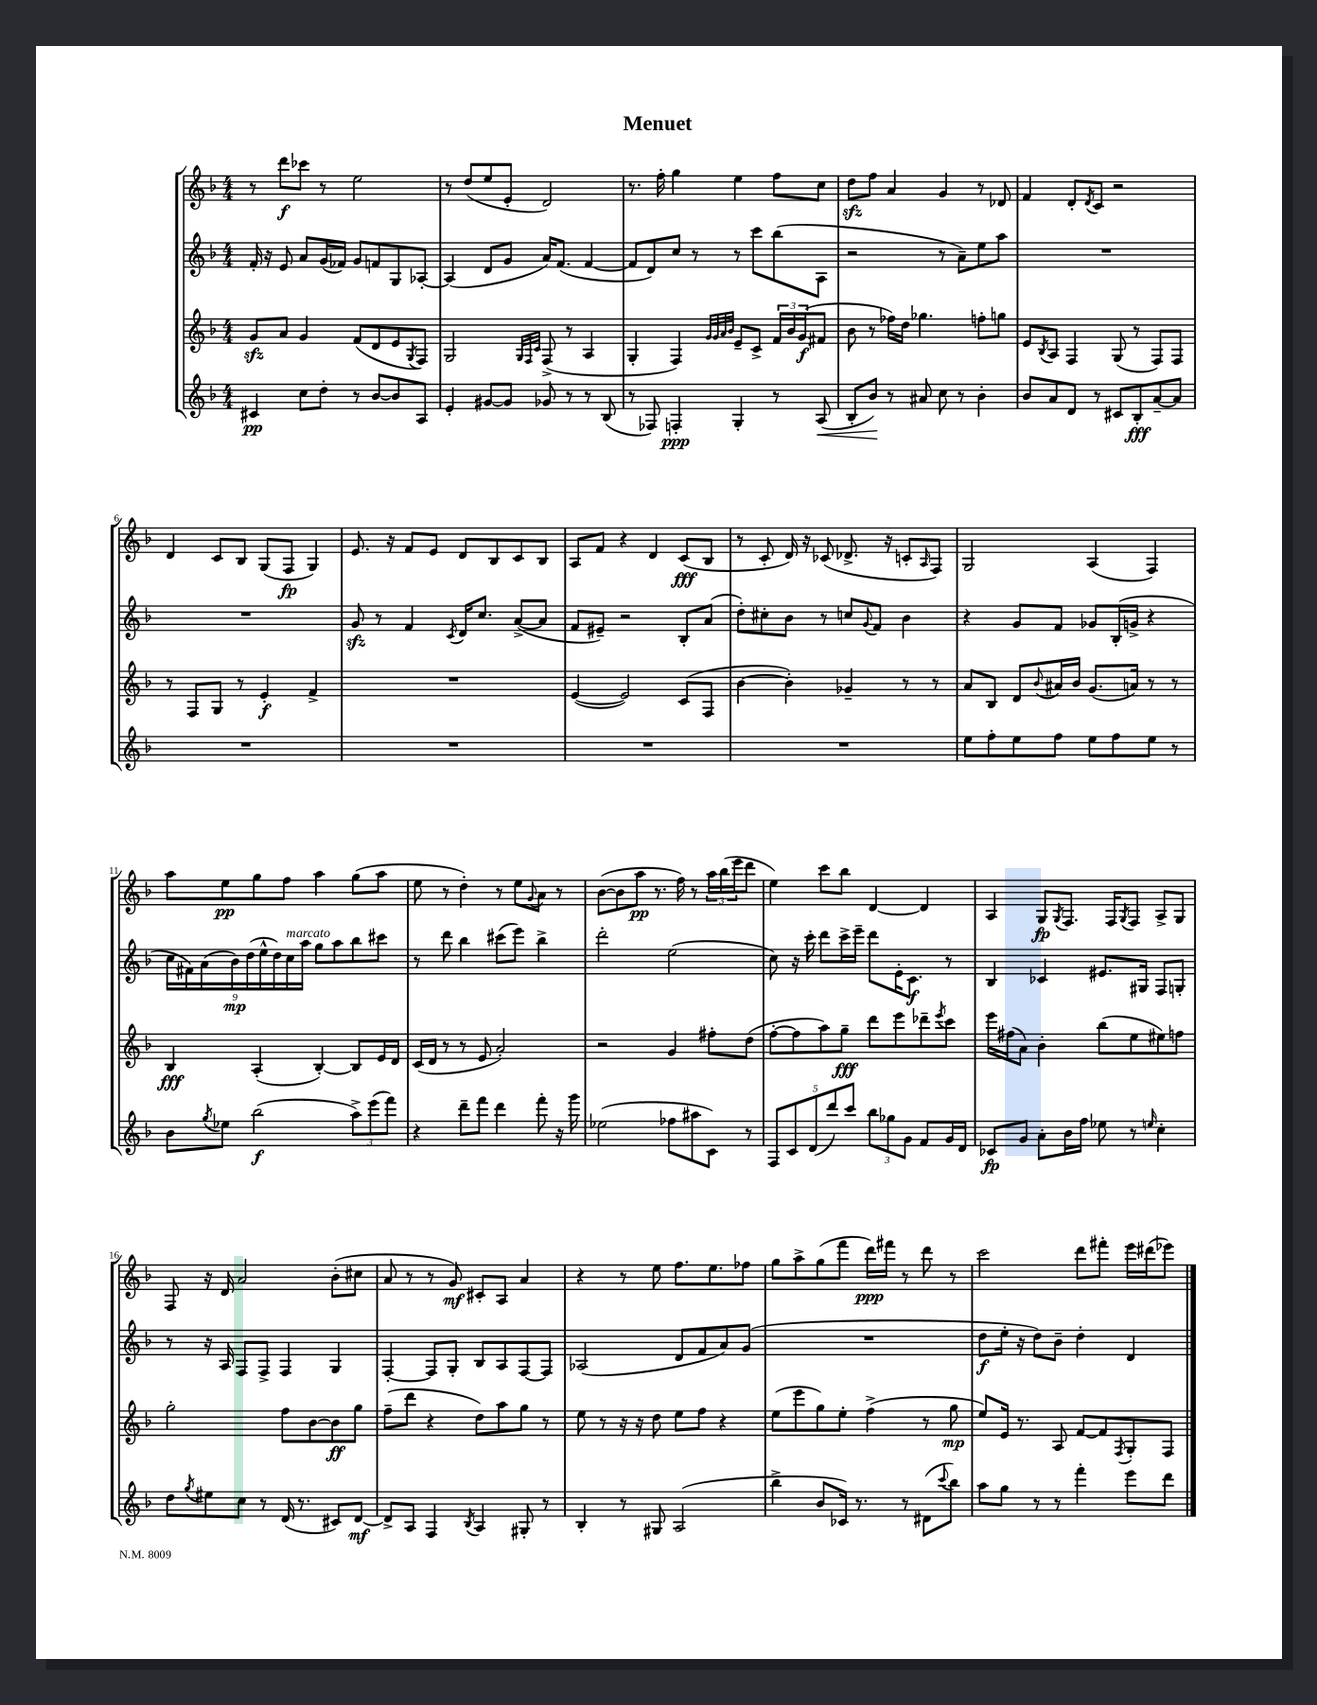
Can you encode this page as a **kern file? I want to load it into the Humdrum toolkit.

**kern	**dynam	**kern	**dynam	**kern	**dynam	**kern	**dynam
*part4	*part4	*part3	*part3	*part2	*part2	*part1	*part1
*staff4	*staff4	*staff3	*staff3	*staff2	*staff2	*staff1	*staff1
*clefG2	*	*clefG2	*	*clefG2	*	*clefG2	*
*k[b-]	*	*k[b-]	*	*k[b-]	*	*k[b-]	*
*M4/4	*	*M4/4	*	*M4/4	*	*M4/4	*
=1	=1	=1	=1	=1	=1	=1	=1
4c#X/	pp	8gzz/L	.	16f'/	.	8r	.
.	.	.	.	16r	.	.	.
.	.	8a/J	.	8e/	.	8ddd\L	f
8cc\L	.	4g/	.	8a/L	.	8ccc-X\J	.
8dd'\J	.	.	.	(16g/L	.	8r	.
.	.	.	.	16f-X/JJ)	.	.	.
8r	.	(8f/L	.	8g/L	.	2ee\	.
[8b-/L	.	8d/	.	8fn/	.	.	.
8b-/]	.	8e/	.	8G/	.	.	.
.	.	8qG/	.	.	.	.	.
8A/J	.	8F/J)	.	[8A-X'/J	.	.	.
=2	=2	=2	=2	=2	=2	=2	=2
4e'/	.	2G/	.	(4A-/]	.	8r	.
.	.	.	.	.	.	(8dd/L	.
[8g#X/L	.	.	.	8d/L	.	8ee/	.
8g#/J]	.	.	.	8g/J	.	8e'/J	.
.	.	32qqG/LLL	.	.	.	.	.
.	.	32qqF/	.	.	.	.	.
.	.	32qqc/JJJ	.	.	.	.	.
8g-X/	.	(8F^/	.	16a/KL)	.	2d/)	.
.	.	.	.	(8.f/J	.	.	.
8r	.	8r	.	.	.	.	.
8r	.	4A/	.	[4f/	.	.	.
(8B-/	.	.	.	.	.	.	.
=3	=3	=3	=3	=3	=3	=3	=3
8r	.	4G'/	.	8f/L]	.	8.r	.
8F-X/)	.	.	.	8d/)	.	.	.
.	.	.	.	.	.	16ff'\	.
4Fn'/	ppp	4F/)	.	8cc/J	.	4gg\	.
.	.	.	.	8r	.	.	.
.	.	32qqg/LLL	.	.	.	.	.
.	.	32qqg/	.	.	.	.	.
.	.	32qqa/	.	.	.	.	.
.	.	32qqb-/JJJ	.	.	.	.	.
4G'/	.	8e~/L	.	8r	.	4ee\	.
.	.	8c^/J	.	8ccc\L	.	.	.
8r	.	24f/LL	.	(8bb-\	.	8ff\L	.
.	.	24b-/	.	.	.	.	.
.	.	(24g/J	f	.	.	.	.
!	!LO:HP:b	!	!	!	!	!	!
(8A/	<	8f#X/J	.	8A\J	.	8cc\J	.
=4	=4	=4	=4	=4	=4	=4	=4
8B-'/L	.	8b-\	.	2r	.	8ddzz\L	.
8b-/J)	.	8r	.	.	.	8ff\J	.
8r	[	16ff-X\LL)	.	.	.	4a/	.
.	.	16dd\JJ	.	.	.	.	.
8a#X/	.	4.gg-X\	.	.	.	.	.
8cc\	.	.	.	8r	.	4g/	.
8r	.	.	.	8a~\L)	.	.	.
4b-'\	.	8ffn'\L	.	8ee\	.	8r	.
.	.	8ggn\J	.	8aa\J	.	8d-X/	.
=5	=5	=5	=5	=5	=5	=5	=5
8b-/L	.	8e/L	.	1r	.	4f/	.
.	.	8qB-/	.	.	.	.	.
8a/	.	8A/J	.	.	.	.	.
8d/J	.	4F/	.	.	.	8d'/L	.
.	.	.	.	.	.	8qd/	.
8r	.	.	.	.	.	8c/J	.
8c#X/L	.	(8G/	.	.	.	2r	.
8B-'/	fff	8r	.	.	.	.	.
[8a~/	.	8F/L)	.	.	.	.	.
8a/J]	.	8F/J	.	.	.	.	.
!!LO:LB:g=z
=6	=6	=6	=6	=6	=6	=6	=6
1r	.	8r	.	1r	.	4d/	.
.	.	8F/L	.	.	.	.	.
.	.	8G/J	.	.	.	8c/L	.
.	.	8r	.	.	.	8B-/J	.
.	.	4e'/	f	.	.	(8G/L	.
.	.	.	.	.	.	8F/J	fp
.	.	4f^/	.	.	.	4G/)	.
=7	=7	=7	=7	=7	=7	=7	=7
1r	.	1r	.	8gzz/	.	8.e/	.
.	.	.	.	8r	.	.	.
.	.	.	.	.	.	16r	.
.	.	.	.	4f/	.	8f/L	.
.	.	.	.	.	.	8e/J	.
.	.	.	.	8qc/	.	.	.
.	.	.	.	16d/KL	.	8d/L	.
.	.	.	.	8.cc/J	.	.	.
.	.	.	.	.	.	8B-/	.
.	.	.	.	([8a^/L	.	8c/	.
.	.	.	.	8a/J]	.	8B-/J	.
=8	=8	=8	=8	=8	=8	=8	=8
1r	.	([4e/	.	8f/L	.	8A/L	.
.	.	.	.	8e#X~/J)	.	8f/J	.
.	.	2e/])	.	2r	.	4r	.
.	.	.	.	.	.	4d/	.
.	.	(8c/L	.	8B-'/L	.	(8c/L	fff
.	.	8F/J	.	(8a/J	.	8B-/J	.
=9	=9	=9	=9	=9	=9	=9	=9
1r	.	[4b-\	.	8dd'\L)	.	8r	.
.	.	.	.	8cc#X'\	.	8c'/	.
.	.	4b-'\])	.	8b-\J	.	16d/)	.
.	.	.	.	.	.	16r	.
.	.	.	.	8r	.	(8c-X/	.
.	.	4g-X~/	.	8ccn/L	.	8.d-X^/	.
.	.	.	.	8qqg/	.	.	.
.	.	.	.	8f/J	.	.	.
.	.	.	.	.	.	16r	.
.	.	8r	.	4b-\	.	8cn'/L	.
.	.	.	.	.	.	16qqA/	.
.	.	8r	.	.	.	8F/J)	.
=10	=10	=10	=10	=10	=10	=10	=10
8ee\L	.	8a/L	.	4r	.	2G/	.
8ff'\	.	8B-/J	.	.	.	.	.
8ee\	.	8d/L	.	8g/L	.	.	.
.	.	8qqb-/	.	.	.	.	.
8ff\J	.	16a#X/L	.	8f/J	.	.	.
.	.	16b-/JJ	.	.	.	.	.
8ee\L	.	(8.g/L	.	8g-X/L	.	(4A/	.
8ff\	.	.	.	(16B-'/L	.	.	.
.	.	16an/Jk)	.	16gn^/JJ	.	.	.
8ee\J	.	8r	.	4r	.	4F/)	.
8r	.	8r	.	.	.	.	.
!!LO:LB:g=z
=11	=11	=11	=11	=11	=11	=11	=11
8b-\L	.	4B-/	fff	18cc\LL	.	8aa\L	.
.	.	.	.	18f#X\)	.	.	.
.	.	.	.	(18a\	.	.	.
8qgg/	.	.	.	.	.	.	.
8ee-X\J	.	.	.	.	.	8ee\	pp
.	.	.	.	18b-\)	mp	.	.
.	.	.	.	(18dd\	.	.	.
(2bb-\	f	(4A'/	.	.	.	8gg\	.
.	.	.	.	18ee^^\	.	.	.
.	.	.	.	18dd\)	.	.	.
.	.	.	.	.	.	8ff\J	.
!	!	!	!	!LO:TX:a:i:t=marcato	!	!	!
.	.	.	.	18cc\	.	.	.
.	.	.	.	18aa\JJ	.	.	.
.	.	[4B-'/)	.	8gg\L	.	4aa\	.
.	.	.	.	8aa\	.	.	.
12aa^\L)	.	8B-/L]	.	8bb-\	.	(8gg\L	.
(12eee\	.	.	.	.	.	.	.
.	.	16e/L	.	8ccc#X\J	.	8aa\J	.
12fff\J)	.	.	.	.	.	.	.
.	.	16d/JJ	.	.	.	.	.
=12	=12	=12	=12	=12	=12	=12	=12
4r	.	(16c/LL	.	8r	.	8ee\	.
.	.	16d/JJ	.	.	.	.	.
.	.	8r	.	8ddd\	.	8r	.
8ddd~\L	.	8r	.	4bb-\	.	4dd'\)	.
8fff\J	.	8e/	.	.	.	.	.
4ddd\	.	2a'/)	.	(8ccc#X\L	.	8r	.
.	.	.	.	8eee\J)	.	8ee\L	.
.	.	.	.	.	.	8qqg/	.
8fff'\	.	.	.	4bb-^\	.	8a\J	.
16r	.	.	.	.	.	8r	.
16ggg\	.	.	.	.	.	.	.
=13	=13	=13	=13	=13	=13	=13	=13
(2ee-X\	.	2r	.	2ddd'\	.	([8b-\L	.
.	.	.	.	.	.	8b-\]	.
.	.	.	.	.	.	8aa\J	pp
.	.	.	.	.	.	8.r	.
8ff-X\L	.	4g/	.	(2ee\	.	.	.
.	.	.	.	.	.	16ff\)	.
8aa#X\	.	.	.	.	.	8r	.
8c\J)	.	8ff#X'\L	.	.	.	24aa\LL	.
.	.	.	.	.	.	(24bb-\	.
.	.	.	.	.	.	24eee\J	.
8r	.	(8dd\J	.	.	.	8ddd\J	.
=14	=14	=14	=14	=14	=14	=14	=14
10F/L	.	[8ff'\L	.	8cc\)	.	4ee\)	.
10c/	.	.	.	.	.	.	.
.	.	8ff\]	.	16r	.	.	.
.	.	.	.	16ccc'\	.	.	.
(10d/	.	.	.	.	.	.	.
.	.	8aa\)	.	8ddd\L	.	8ccc\L	.
10ddd/)	.	.	.	.	.	.	.
.	.	8gg~\J	fff	16ccc^\L	.	8bb-\J	.
10ccc/J	.	.	.	.	.	.	.
.	.	.	.	16eee~\JJ	.	.	.
12bb-\L	.	8ddd\L	.	8ddd\L	.	[4d/	.
12gg-X\	.	.	.	.	.	.	.
.	.	8eee\	.	16e'\K	.	.	.
12g\J	.	.	.	.	.	.	.
.	.	.	.	8.c\J	f	.	.
8f/L	.	8ddd-X~\	.	.	.	4d/]	.
.	.	8qeee/	.	.	.	.	.
16g/L	.	8ccc\J	.	8r	.	.	.
16d/JJ	.	.	.	.	.	.	.
=15	=15	=15	=15	=15	=15	=15	=15
8c-X/L	fp	16eee\LL	.	4B-/	.	4A/	.
.	.	(16ff#X\J	.	.	.	.	.
8g/J	.	8a\J)	.	.	.	.	.
8a'\L	.	4b-'\	.	4c-X/	.	8G/L	fp
.	.	.	.	.	.	8qG/	.
16b-\L	.	.	.	.	.	8.F/J	.
16ff\JJ	.	.	.	.	.	.	.
8ee-X\	.	(8bb-\L	.	8.e#X/L	.	.	.
.	.	.	.	.	.	16F/KL	.
.	.	.	.	.	.	8qG/	.
8r	.	8ee\	.	.	.	8F/J	.
.	.	.	.	16G#X/Jk	.	.	.
16qqeen/	.	.	.	.	.	.	.
4cc'\	.	8ee#X\)	.	8F/L	.	8A^/L	.
.	.	8ffn\J	.	8Gn'/J	.	8G/J	.
!!LO:LB:g=z
=16	=16	=16	=16	=16	=16	=16	=16
8dd\L	.	2gg'\	.	8r	.	8F/	.
8qgg/	.	.	.	.	.	.	.
8ee#X\	.	.	.	16r	.	16r	.
.	.	.	.	16A/	.	16d/	.
8cc\J	.	.	.	8F/L	.	2a/	.
8r	.	.	.	8F^/J	.	.	.
(16d/	.	8ff\L	.	4F/	.	.	.
8.r	.	.	.	.	.	.	.
.	.	[8b-\	.	.	.	.	.
8c#X/L)	.	8b-\]	ff	4G/	.	(8b-'\L	.
[8d/J	mf	8gg\J	.	.	.	8cc#X\J	.
=17	=17	=17	=17	=17	=17	=17	=17
8d^/L]	.	(8ff~\L	.	[4F'/	.	8a/	.
8A/J	.	8ddd\J	.	.	.	8r	.
4F/	.	4r	.	8F/L]	.	8r	.
.	.	.	.	8G'/J	.	8g/)	mf
8qB-/	.	.	.	.	.	.	.
4A/	.	8dd\L)	.	8B-/L	.	8c#X'/L	.
.	.	8aa\	.	8A/	.	8A/J	.
8G#X'/	.	8gg\J	.	[8F/	.	4a/	.
8r	.	8r	.	8F/J]	.	.	.
=18	=18	=18	=18	=18	=18	=18	=18
4B-'/	.	8ee\	.	(2A-X/	.	4r	.
.	.	8r	.	.	.	.	.
8r	.	16r	.	.	.	8r	.
.	.	16r	.	.	.	.	.
8G#X/	.	8dd\	.	.	.	8ee\	.
(2A/	.	8ee\L	.	8d/L	.	8.ff\L	.
.	.	8ff\J	.	8f/	.	.	.
.	.	.	.	.	.	8.ee\	.
.	.	4r	.	8a/)	.	.	.
.	.	.	.	(8g/J	.	8ff-X\J	.
=19	=19	=19	=19	=19	=19	=19	=19
4bb-^\	.	(8ee\L	.	1r	.	8gg\L	.
.	.	8eee\	.	.	.	8aa^\	.
8b-/L	.	8gg\)	.	.	.	(8gg\	.
16c-X/Jk)	.	8ee'\J	.	.	.	8fff\J	.
8.r	.	.	.	.	.	.	.
.	.	(4ff^\	.	.	.	16ddd\LL)	ppp
.	.	.	.	.	.	16fff#X\JJ	.
8r	.	.	.	.	.	8r	.
(8d#X\L	.	8r	.	.	.	8ddd\	.
8qqccc/	.	.	.	.	.	.	.
8bb-\J)	.	8gg\	mp	.	.	8r	.
=20	=20	=20	=20	=20	=20	=20	=20
8aa\L	.	8ee/L)	.	8dd\L	f	2ccc\	.
8gg\J	.	16e/Jk	.	16ee'\Jk	.	.	.
.	.	8.r	.	16r	.	.	.
8r	.	.	.	8dd\L)	.	.	.
8r	.	8A/	.	8b-~\J	.	.	.
4fff'\	.	[8f/L	.	4dd'\	.	8ddd\L	.
.	.	8f/]	.	.	.	8fff#X'\J	.
.	.	8qF/	.	.	.	.	.
8eee\L	.	8G'/	.	4d/	.	16eee\LL	.
.	.	.	.	.	.	(16ddd#X\J	.
8ddd\J	.	8F/J	.	.	.	8eee-X\J)	.
==	==	==	==	==	==	==	==
*-	*-	*-	*-	*-	*-	*-	*-
